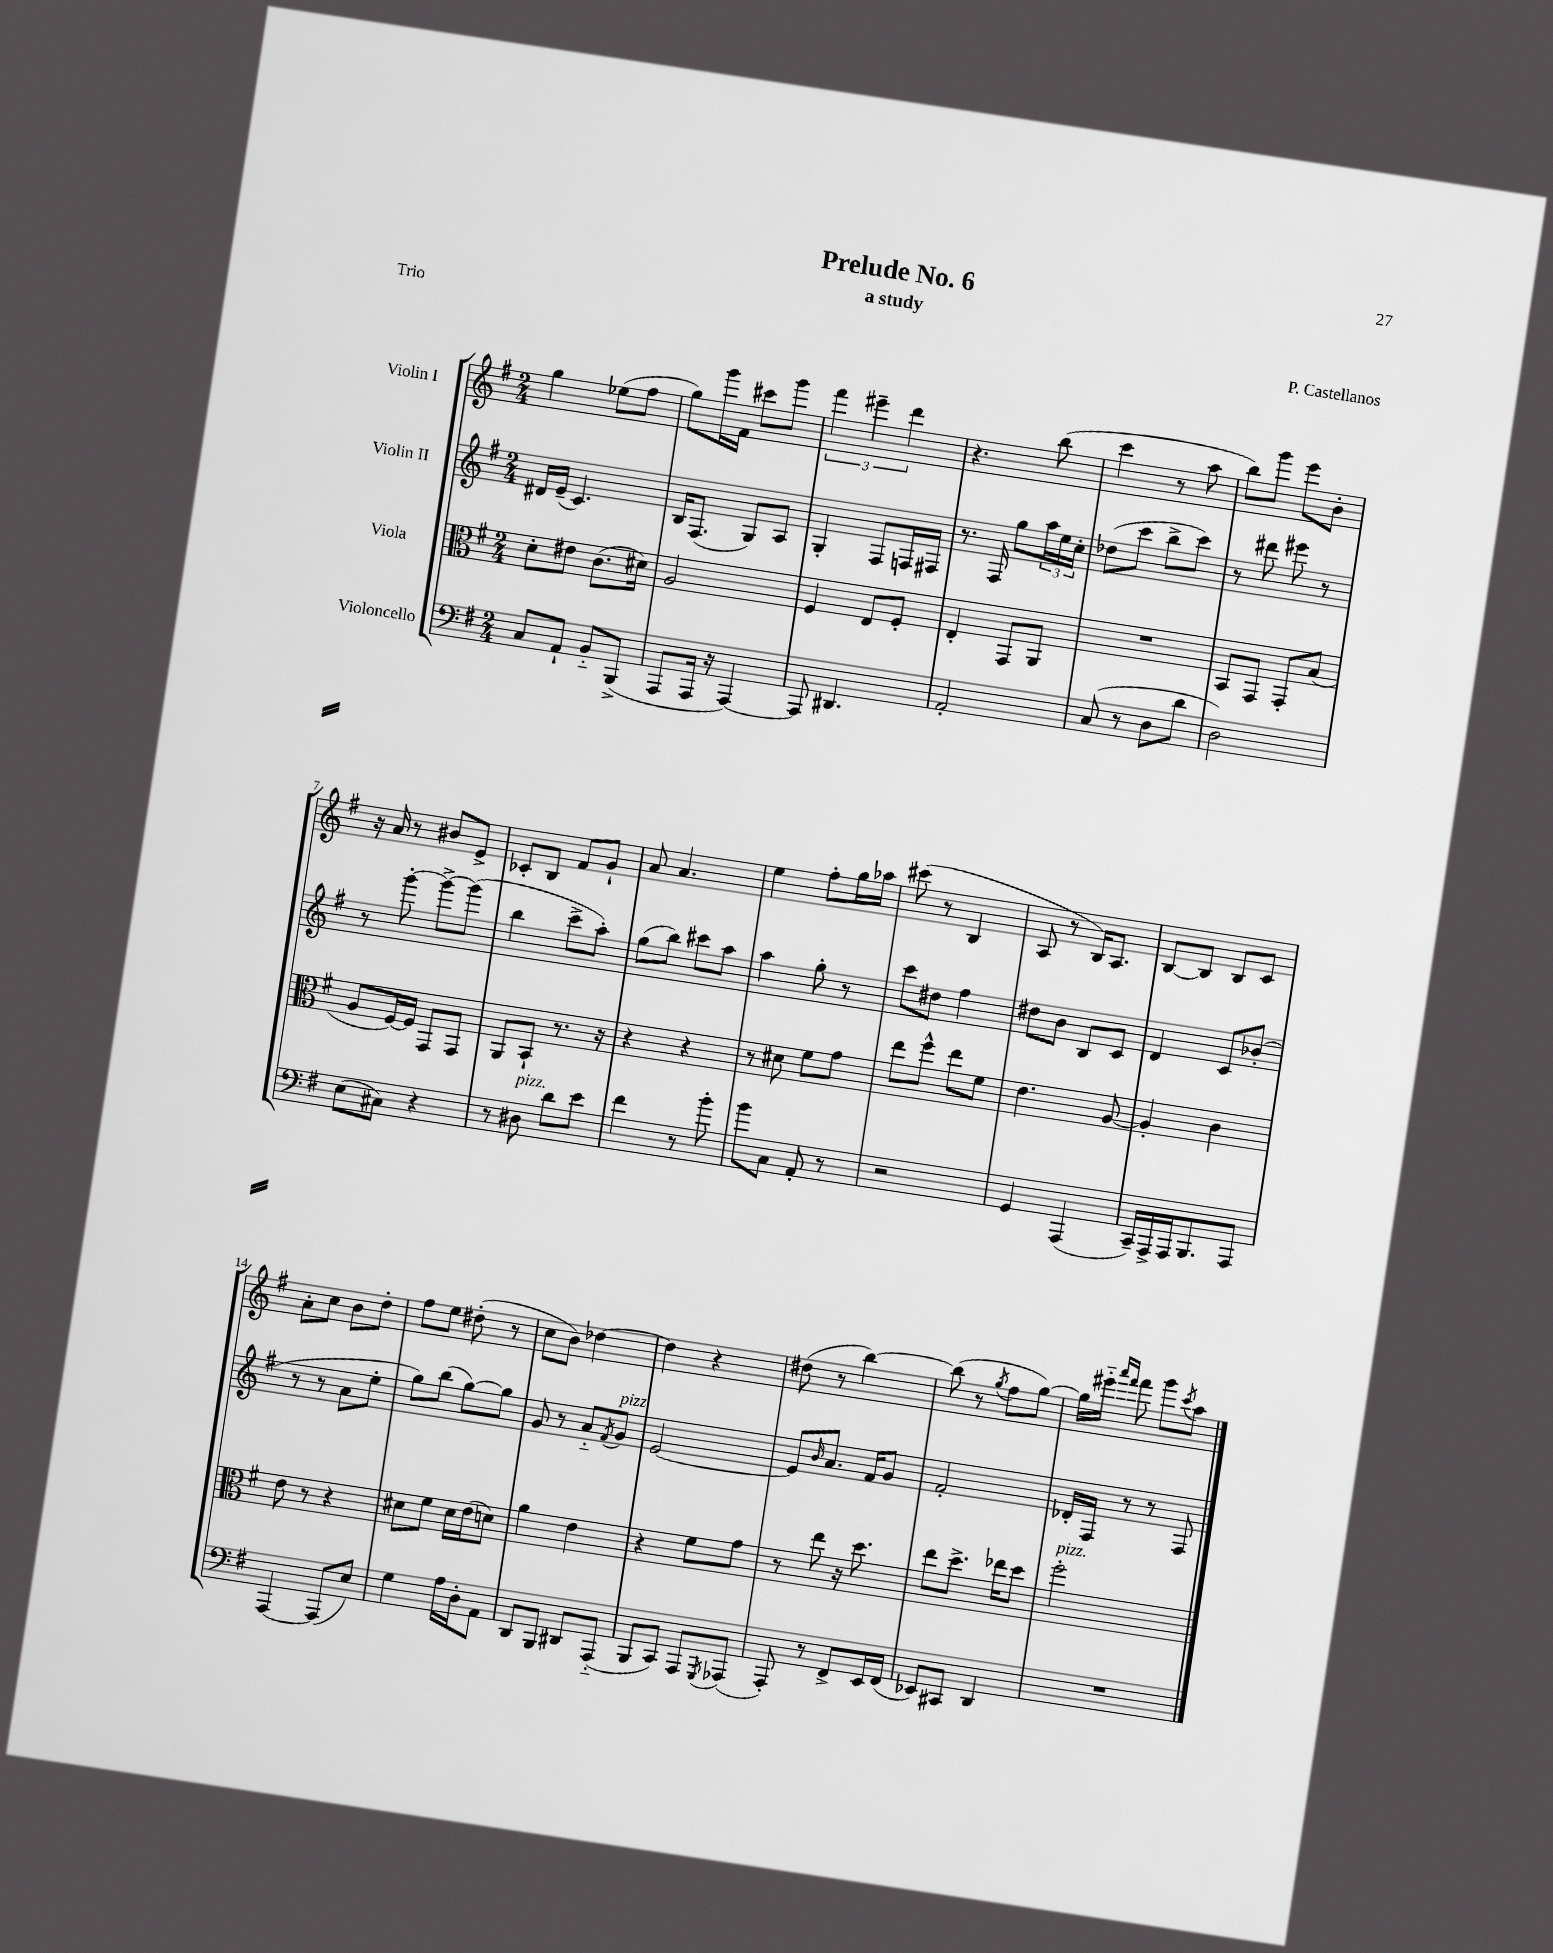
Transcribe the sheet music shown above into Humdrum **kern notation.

**kern	**kern	**kern	**kern
*staff4	*staff3	*staff2	*staff1
*clefF4	*clefC3	*clefG2	*clefG2
*k[f#]	*k[f#]	*k[f#]	*k[f#]
*M2/4	*M2/4	*M2/4	*M2/4
8C	8d'	16d#	4gg
.	.	(16e~	.
8AA`	8e#	4.c)	.
8BB'~	(8.c	.	(8ee-
(8BBB^	.	.	8ff#
.	16d#)	.	.
=	=	=	=
8AAA	2A	16B	8gg)
.	.	(8.F#	.
16AAA	.	.	16ggg
16r	.	.	16f#
[4AAA)	.	8G)	8ccc#
.	.	8A	8ggg
=	=	=	=
8AAA]	4F#	4G'	6fff#
4.DD#	.	.	.
.	.	.	6eee#~
.	8E	8F#	.
.	.	.	6ddd
.	8F#'	16F	.
.	.	16F#	.
=	=	=	=
2AA'	4E'	8.r	4.r
.	.	16F#	.
.	8GG	8gg	.
.	8AA	24aa	(8bb
.	.	24ee	.
.	.	24cc'	.
=	=	=	=
(8C	2r	(8dd-	4ccc
8r	.	8ccc	.
8D	.	8bb^	8r
8d	.	8ccc)	8aa
=	=	=	=
2D)	8BB	8r	8bb)
.	8GG	8ddd#	8ggg
.	8GG'	8eee#	8eee
.	(8B	8r	8b'
=	=	=	=
(8E	8A	8r	16r
.	.	.	16a
8C#)	[16F#)	[8ggg'	8r
.	16F#]	.	.
4r	8GG	8ggg^_	8b#
.	8GG	(8ggg]	8e^
=	=	=	=
8r	8AA	4bb	8c-'
8D#	8BB`	.	8B
8d	8.r	8ccc^	8f#
8e	.	8aa')	8g`
.	16r	.	.
=	=	=	=
4f#	4r	(8gg	8a
.	.	8bb)	4.a
8r	4r	8ccc#	.
8b'	.	8aa	.
=	=	=	=
8b	8r	4aa	4ee
8C	8d#	.	.
8AA'	8f#	8gg'	8ff#'
8r	8g	8r	16gg
.	.	.	16aa-
=	=	=	=
2r	8ee	8ccc	(8ccc#
.	8ff#^^	8dd#	8r
.	8ee	4ff#	4B
.	8f#	.	.
=	=	=	=
4GG	4.e	8dd#	8A
.	.	8b	8r
(4AAA	.	8B	16B)
.	.	.	8.A
.	[8A	8c	.
=	=	=	=
16CC~)	4A']	4d	[8B
16AAA^	.	.	.
16AAA	.	.	8B]
8.BBB	.	.	.
.	4c	8c	8B
8AAA	.	(8b-'	8c
=	=	=	=
[4AAA	8e	8r	8a'
.	8r	8r	8cc
(8AAA]	4r	8a	8b
8E)	.	8ee'	8dd'
=	=	=	=
4G	8d#	8gg)	8ff#
.	8f#	(8bb	8ee
16A	16d#	[8gg)	(8dd#'
16D'	(16e	.	.
8AA	8d)	8gg]	8r
=	=	=	=
8DD	4a	8g	8cc
8BBB	.	8r	8b)
8DD#	4e	8a'~	[4dd-
.	.	8qf#	.
(8AAA'~	.	8g	.
=	=	=	=
8BBB	4r	[2e	4dd-]
8CC)	.	.	.
8AAA	8f#	.	4r
8qGGG	.	.	.
(8AAA-	8g	.	.
=	=	=	=
8AAA')	8r	8e]	(8dd#
.	.	16qqb	.
8r	8ee	8.a	8r
8FF#^	16r	.	[4bb)
.	8.dd	16f#	.
16EE	.	8g	.
(16FF#	.	.	.
=	=	=	=
8EE-)	8ee	2f#'	(8bb]
8CC#	8.dd^	.	8r
.	.	.	8qgg
4DD	.	.	8ff#
.	16ee-	.	.
.	8dd	.	[8gg)
=	=	=	=
2r	2ff#'	16d-'	16gg]
.	.	16F#	16eee#'~
.	.	.	16qqaaa
.	.	.	16qqfff#
.	.	8r	8fff#
.	.	8r	8ggg
.	.	.	8qccc
.	.	8F#	8aa
==	==	==	==
*-	*-	*-	*-
